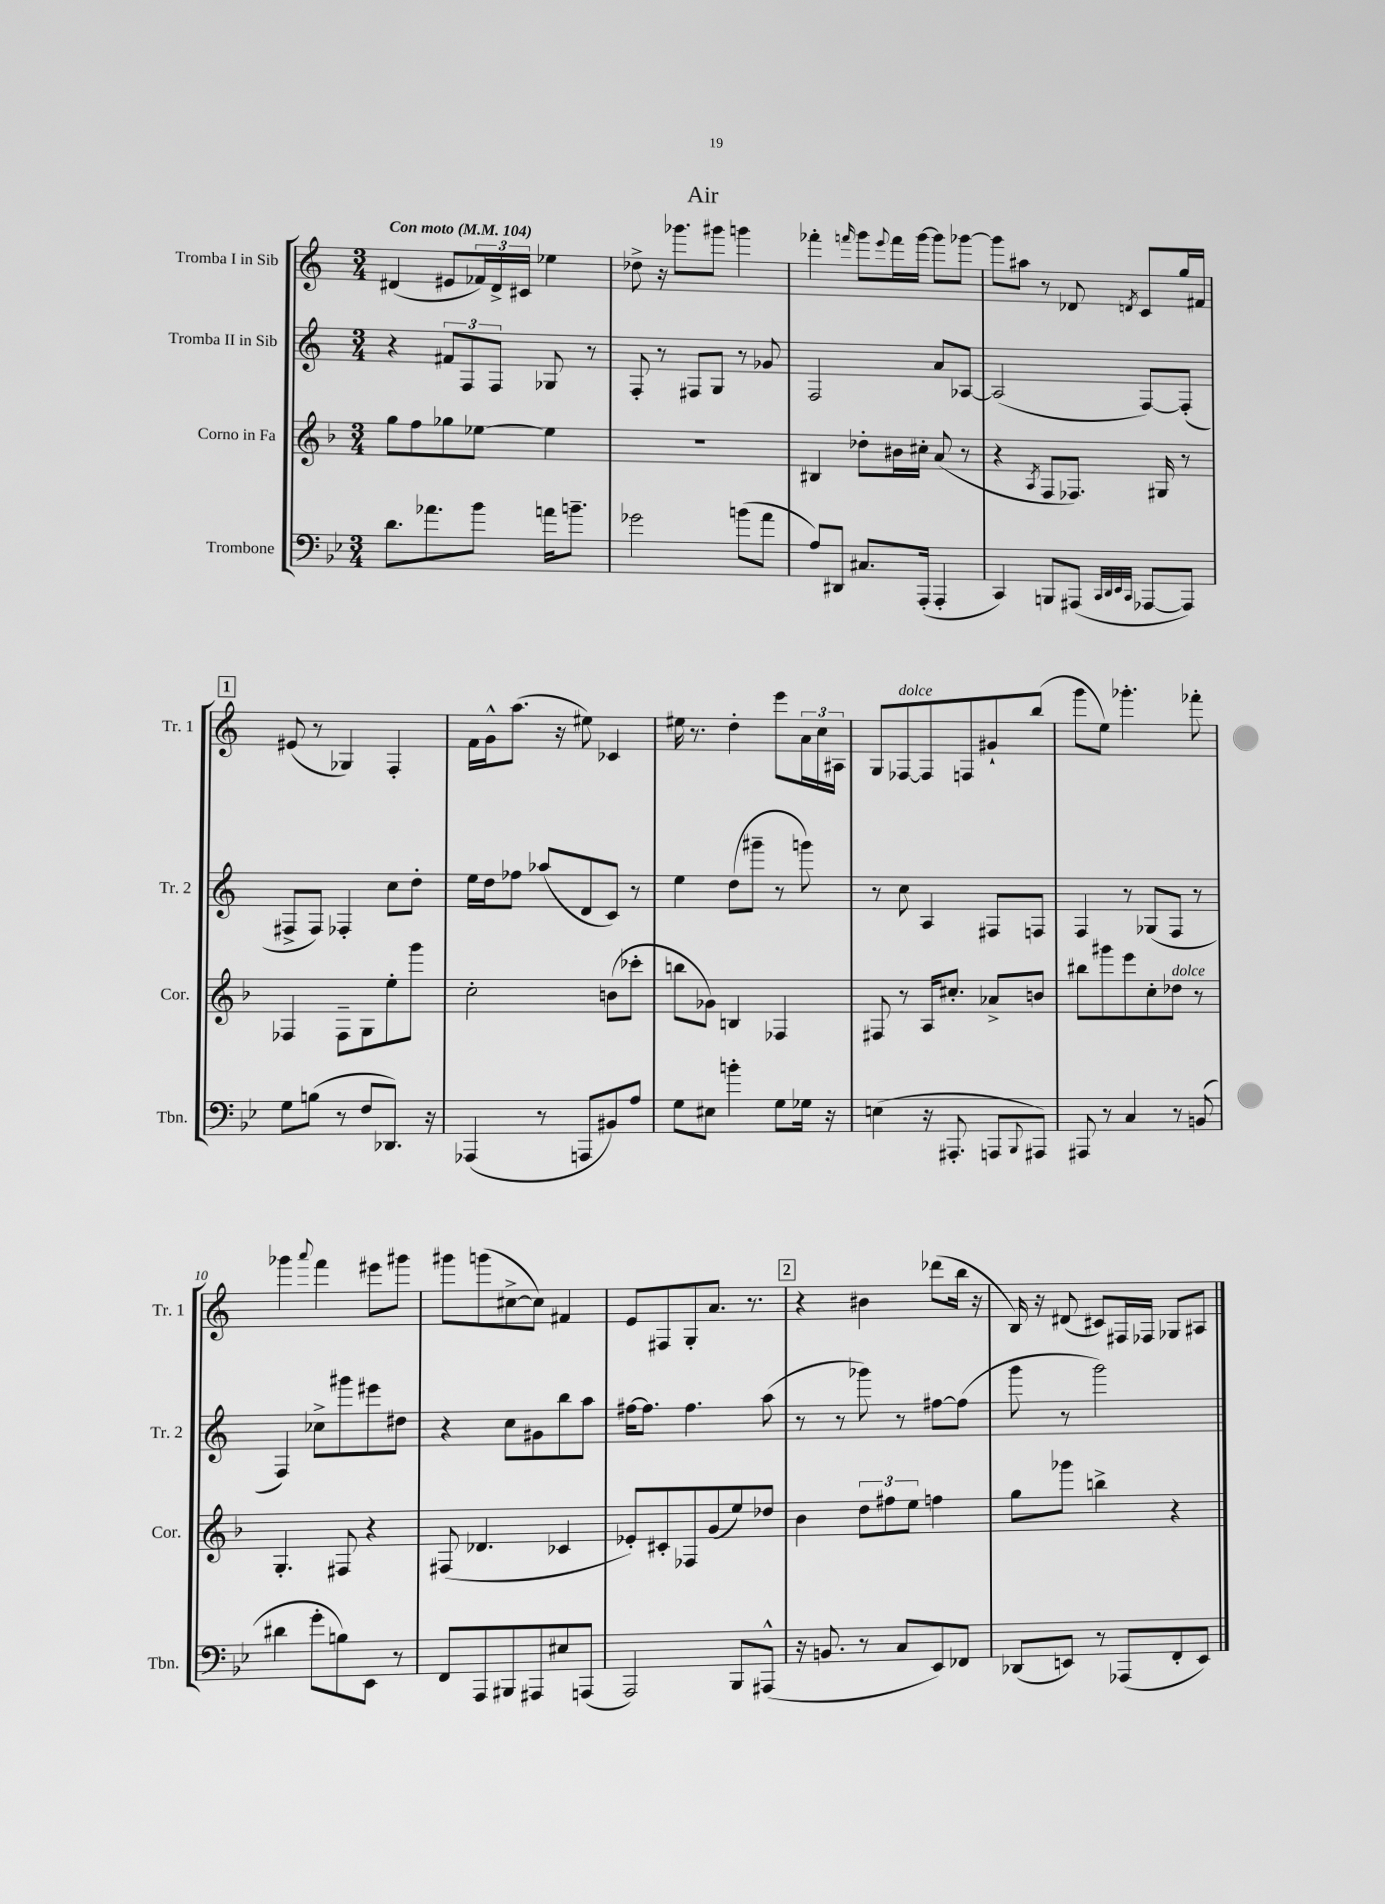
\header { title = "Air" }
<<
\new StaffGroup <<
\new Staff = "s0" \with { instrumentName = "Tromba I in Sib" shortInstrumentName = "Tr. 1" } {
    \clef treble \key c \major \numericTimeSignature \time 3/4 \tempo "Con moto" 4 = 104
    dis'4( eis'8 \tuplet 3/2 { fes'16) dis'16-> cis'16 } ees''4 |
    des''8-> r16 ges'''8. gis'''8 g'''4 |
    fes'''4-. \grace { f'''16 } g'''8 \appoggiatura { e'''8 } f'''16 g'''16~ g'''8 ges'''8~ |
    ges'''8 ais''8 r8 des'8 \acciaccatura { d'8 } c'8 g''16 fis'16 |
    \mark \markup { \box "1" } eis'8( r8 ges4) f4-. |
    f'16 g'16-^ a''8.( r16 eis''8) ces'4 |
    eis''16 r8. d''4-. e'''8 \tuplet 3/2 { a'16 c''16 ais16 } |
    g8 fes8~^\markup { \italic "dolce" } fes8 f8 gis'8-! b''8( |
    g'''8 e''8) ges'''4.-. fes'''8-. |
    ges'''4 \appoggiatura { a'''8 } f'''4 eis'''8 gis'''8 |
    gis'''8 g'''8( cis''8~-> cis''8) fis'4 |
    e'8 fis8 g8-. a'8. r8. |
    \mark \markup { \box "2" } r4 bis'4 des'''8( b''16 r16 |
    b16) r16 dis'8( cis'8) fis16 fes16 ges8 ais8 \bar "|." |
}
\new Staff = "s1" \with { instrumentName = "Tromba II in Sib" shortInstrumentName = "Tr. 2" } {
    \clef treble \key c \major \numericTimeSignature \time 3/4
    r4 \tuplet 3/2 { fis'8 f8 f8 } ges8 r8 |
    f8-. r8 fis8 g8 r8 ges'8 |
    f2 a'8 aes8~ |
    aes2( f8~) f8-.( |
    \mark \markup { \box "1" } fis8-> fis8) fes4-. c''8 d''8-. |
    e''16 d''16 fes''8 aes''8( d'8 c'8) r8 |
    e''4 d''8( gis'''8-- r8 g'''8) |
    r8 c''8 a4 fis8 f8 |
    f4 r8 ges8( f8 r8 |
    f4) ces''8-> gis'''8 eis'''8 dis''8 |
    r4 c''8 gis'8 b''8 a''8 |
    fis''16~ fis''8. fis''4. a''8( |
    \mark \markup { \box "2" } r8 r8 ges'''8) r8 fis''8~ fis''8( |
    g'''8 r8 g'''2) \bar "|." |
}
\new Staff = "s2" \with { instrumentName = "Corno in Fa" shortInstrumentName = "Cor." } {
    \clef treble \key f \major \numericTimeSignature \time 3/4
    g''8 f''8 ges''8 ees''8~ ees''4 |
    R2. |
    bis4 des''8-. bis'16 cis''16-. a'8( r8 |
    r4 \acciaccatura { a8 } f8 fes8.) gis16 r8 |
    \mark \markup { \box "1" } fes4 fes8-- g8 e''8-. g'''8 |
    c''2-. b'8( ces'''8-. |
    b''8 ges'8) b4 fes4 |
    fis8 r8 a16 cis''8.-. aes'8-> b'8 |
    bis''8 gis'''8 e'''8 c''8-. des''8^\markup { \italic "dolce" } r8 |
    g4.-. fis8 r4 |
    fis8( des'4. ces'4 |
    ees'8-.) cis'8-. fes8 g'8( e''8) des''8 |
    \mark \markup { \box "2" } bes'4 \tuplet 3/2 { d''8 fis''8 e''8 } f''4 |
    g''8 ges'''8 b''4-> r4 \bar "|." |
}
\new Staff = "s3" \with { instrumentName = "Trombone" shortInstrumentName = "Tbn." } {
    \clef bass \key bes \major \numericTimeSignature \time 3/4
    d'8. aes'8. bes'8 a'16 b'8.-- |
    ges'2 b'8( a'8 |
    a8) dis,8 cis8. a,,16-.( a,,4-. |
    c,4) b,,8 ais,,8( \grace { c,32 d,32 ees,32 c,32 } aes,,8~ aes,,8) |
    \mark \markup { \box "1" } g8 b8( r8 f8 des,8.) r16 |
    aes,,4( r8 a,,8 bis,8) a8 |
    g8 eis8 b'4-. g8 ges16 r16 |
    e4( r16 ais,,8.-. a,,8 \appoggiatura { bes,,8 } ais,,8) |
    ais,,8 r8 c4 r8 b,8( |
    dis'4 g'8-. b8) ees,8 r8 |
    f,8 a,,8 bis,,8 ais,,8 eis8 a,,8( |
    a,,2) bes,,8 ais,,8-^( |
    \mark \markup { \box "2" } r16 b,8. r8 c8 ees,8) fes,8 |
    des,8( e,8) r8 aes,,8( f,8-. e,8) \bar "|." |
}
>>
>>
